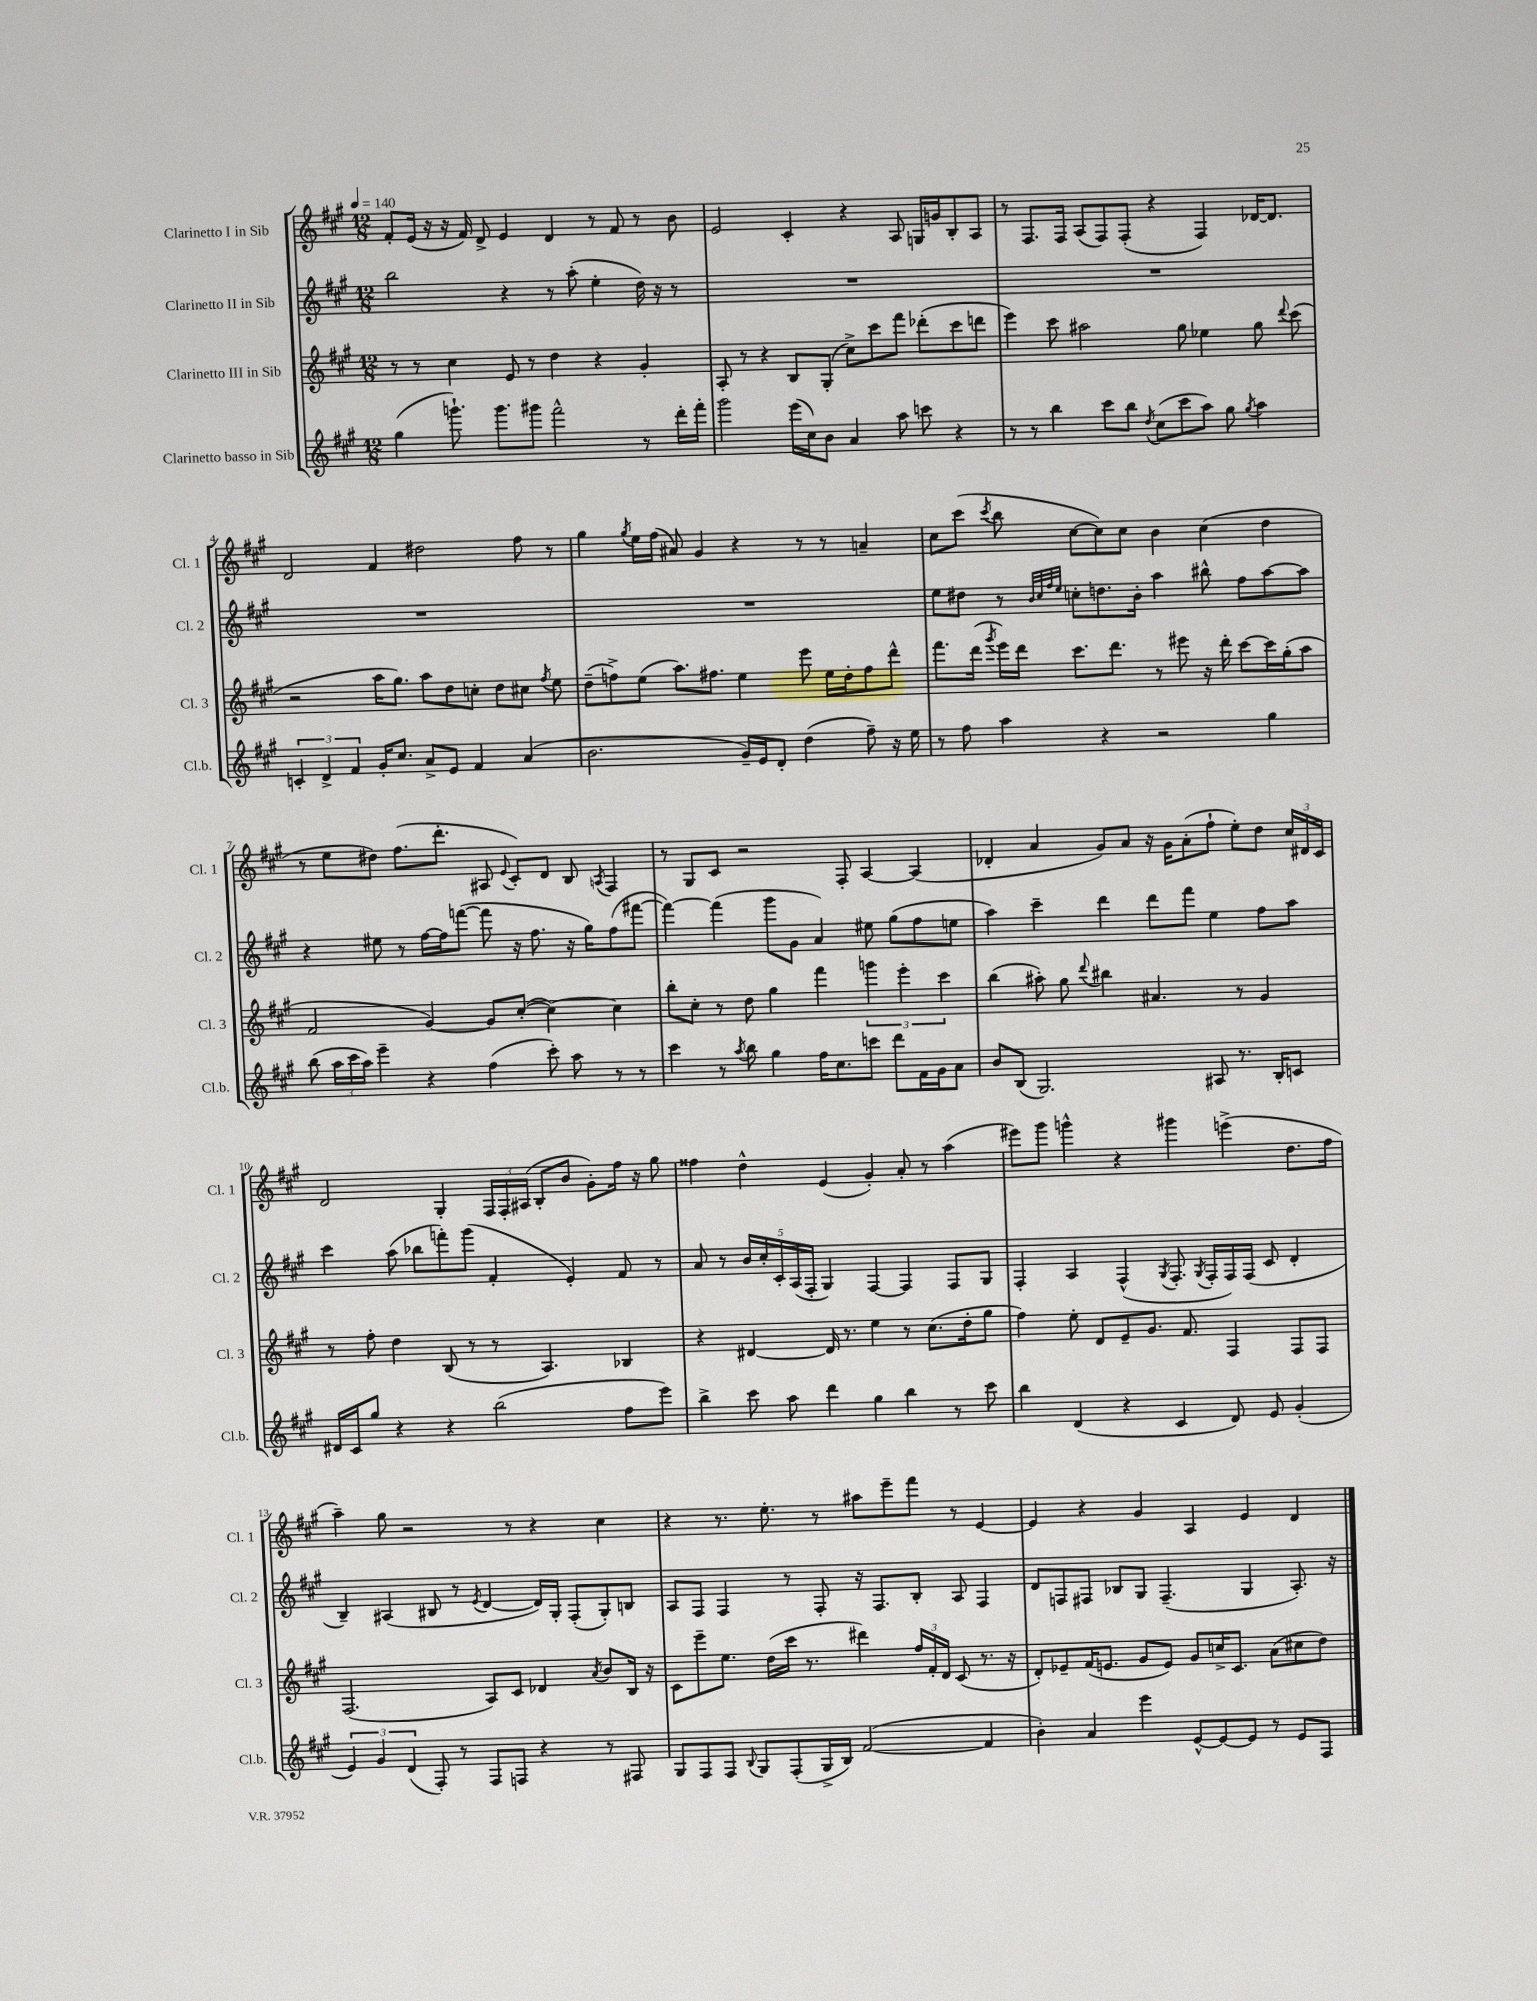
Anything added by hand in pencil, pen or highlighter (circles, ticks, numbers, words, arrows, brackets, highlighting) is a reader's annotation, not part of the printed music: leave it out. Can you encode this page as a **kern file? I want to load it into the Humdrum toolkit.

**kern	**kern	**kern	**kern
*part4	*part3	*part2	*part1
*staff4	*staff3	*staff2	*staff1
*I"Clarinetto basso in Sib	*I"Clarinetto III in Sib	*I"Clarinetto II in Sib	*I"Clarinetto I in Sib
*I'Cl.b.	*I'Cl. 3	*I'Cl. 2	*I'Cl. 1
*clefG2	*clefG2	*clefG2	*clefG2
*k[f#c#g#]	*k[f#c#g#]	*k[f#c#g#]	*k[f#c#g#]
*M12/8	*M12/8	*M12/8	*M12/8
*MM140	*MM140	*MM140	*MM140
=1	=1	=1	=1
(4gg#\	8r	2bb\	8f#'/L
.	8r	.	(16e/Jk
.	.	.	16r
8.gggn`\)	4cc#\	.	16r
.	.	.	16f#/)
.	.	.	8d^/
8.ggg\L	.	.	.
.	8e/	4r	4e/
8ggg#X\J	8r	.	.
2fff#^^\	4dd\	8r	4d/
.	.	(8aa'\	.
.	4r	4ee'\	8r
.	.	.	8f#/
8r	4g#'/	16dd\)	8r
.	.	16r	.
16ddd'\LL	.	8r	8b\
16fff#'\JJ	.	.	.
=2	=2	=2	=2
2ggg#\	8A'/	1.r	2e/
.	8r	.	.
.	4r	.	.
(16eee\LL	8B/L	.	4c#'/
16cc#\J)	.	.	.
8b\J	(8G#'/J	.	.
4a/	8cc#^\L)	.	4r
.	8ccc#\	.	.
8aa\	8fff#\J	.	8A/
8cccn\	(8ddd-X'\L	.	16Gn/LL
.	.	.	16gn/J
4r	8ccc#\	.	8B'/
.	8dddn\J	.	8A/J
=3	=3	=3	=3
8r	4eee\)	1.r	8r
8r	.	.	8.F#/L
4bb\	8ccc#\	.	.
.	.	.	16F#/Jk
.	2aa#X\	.	(8A/L
8ccc#\L	.	.	8F#/)
8bb\J	.	.	(8F#'/J
8qdd/	.	.	.
(8cc#\L	.	.	4r
8ccc#\	8gg#\	.	.
8aa\J)	4ee-X\	.	4F#/)
8gg#\	.	.	.
8qgg#/	.	.	.
4aa\	8gg#\	.	[16d-X/KL
.	.	.	8.d-/J]
.	8qqddd/	.	.
.	(8ccc#\	.	.
!!LO:LB:g=z
=4	=4	=4	=4
6cn'/	2r	1.r	2d/
6d^/	.	.	.
6f#/	.	.	.
16g#'/KL	16aa\KL	.	4f#/
8.cc#/J	8.gg#\J)	.	.
8a^/L	8aa\L	.	2dd#X\
8e/J	8dd\	.	.
4f#/	8ccn'\J	.	.
.	8dd\L	.	.
(4a/	8cc#X\J	.	8ff#\
.	8qff#/	.	.
.	8ee\	.	8r
=5	=5	=5	=5
2.b\	(8dd~\L	1.r	4gg#\
.	8ffn^\)	.	.
.	.	.	8qgg#/
.	(8ee\J	.	16ee\LL
.	.	.	(16ff#\JJ
.	8.aa\L)	.	8a#X/)
.	.	.	4g#/
.	8.ff#X\J	.	.
16g#~/LL)	4ee\	.	4r
16e/J	.	.	.
8d'/J	.	.	.
(4dd\	8eee\	.	8r
.	16ee\LL	.	8r
.	16dd'\J	.	.
8ff#~\)	8ff#\	.	4an~/
16r	8ddd^^\J	.	.
16ee\	.	.	.
=6	=6	=6	=6
8r	8.fff#\L	8ee\L	8cc#\L
8ff#\	.	8dd#X\J	(8ccc#\J
.	(16ddd\Jk	.	.
.	8qggg#/	.	8qccc#/
4aa\	16eee\LL)	8r	8bb\
.	16ddd\JJ	.	.
.	.	32qqb/LLL	.
.	.	32qqcc#/	.
.	.	32qqff#/	.
.	.	32qqee/JJJ	.
.	8.ccc#\L	8ccn'\L	[8cc#\L
4r	.	8.ddn\	8cc#\])
.	8.ddd\J	.	.
.	.	.	8cc#\J
.	.	16b'\Jk	.
2r	8r	4aa\	4b\
.	8eee#X\	.	.
.	16r	8bb#X^^\	(4cc#\
.	16ddd'\	.	.
.	[8ccc#\L	8ff#\L	.
4gg#\	16ccc#\L]	[8aa\	4dd\
.	(16gg#'\J	.	.
.	8aa\J	8aa\J]	.
!!LO:LB:g=z
=7	=7	=7	=7
(8bb\	2f#/	4r	8r
24aa\LL	.	.	8ee\L
24ccc#\	.	.	.
24aa\JJ)	.	.	.
4eee~\	.	8ee#X\	8dd#X\J)
.	.	8r	(8.ff#\L
4r	[4g#/)	[16ff#\LL	.
.	.	16ff#\J]	8.ddd'\J
.	.	([8fffn\J	.
(4ff#\	8g#/L]	8fff\]	8A#X/
.	.	.	8qqe/
.	([8cc#'/J	16r	8c#'/L)
.	.	8.ff#\	.
8ccc#'\)	4cc#\_)	.	8d/J
8aa\	.	16r	8B/
.	.	16gg#\KL)	.
.	.	.	8qAn/
8r	4cc#\]	(8ff#\	4F#/
8r	.	[8fff#X\J	.
=8	=8	=8	=8
4ccc#\	8bb'\L	4fff#\_)	8r
.	8cc#'\J	.	8G#/L
8r	8r	(4fff#\]	8c#/J
8qaa/	.	.	.
8bb\	8dd\	.	2r
4gg#\	4gg#\	8ggg#\L	.
.	.	8g#\J	.
16ff#\KL	4fff#\	4a/)	.
8.cc#\	.	.	.
.	.	.	8F#'/
8cccn\J	6gggn\	8ee#X\	[4A/
8ddd\L	.	(8gg#\L	.
.	6eee'\	.	.
16f#\L	.	8ff#\	(4A/]
16g#\J	.	.	.
.	6ccc#\	.	.
8a\J	.	8een\J	.
=9	=9	=9	=9
8b/L	(4bb\	4aa\)	4d-X'/
(8B/J	.	.	.
2.G#/)	8aa#X'\)	4ccc#~\	4a/
.	8gg#\	.	.
.	8qqddd/	.	.
.	4bb#X\	4ddd\	8g#/L)
.	.	.	8a/J
.	4.a#X/	8ddd\L	16r
.	.	.	16g#\KL
.	.	8fff#\J	(8a'\
8A#X/	.	4ee\	8ff#`\J
8.r	8r	.	8ee'\L)
.	4g#/	8ff#\L	8dd\J
16B'/KL	.	.	.
8cn/J	.	8aa\J	24cc#/LL
.	.	.	24d#X/
.	.	.	24c#/JJ
!!LO:LB:g=z
=10	=10	=10	=10
16d#X/LL	8r	4ccc#\	2d/
16c#/J	.	.	.
8gg#/J	8ff#'\	.	.
4r	4dd\	(8aa\	.
.	.	8bb-X\L	.
4r	(8B/	8fffn'\)	4G#'/
.	8r	(8ggg#\J	.
(2bb\	8r	4f#'/	24F#/LL
.	.	.	24F#'/
.	.	.	(24A#X/JJ
.	4.A/)	.	8B'/L
.	.	4e'/)	8b/J
.	.	.	8g#'\L)
8ff#\L	4B-X/	8f#/	16ff#\Jk
.	.	.	16r
8eee\J)	.	8r	8gg#\
=11	=11	=11	=11
4bb^\	4r	8a/	4ff##X\
.	.	8r	.
8ccc#\	[4d#X/	20b/LL	4dd^^\
.	.	20cc#'/	.
.	.	20c#'/	.
8aa\	.	.	.
.	.	(20A/	.
.	.	20F#'/JJ	.
4ddd\	16d#/]	4G#/)	(4e/
.	8.r	.	.
4gg#\	4ee\	[4F#/	4g#'/)
4bb\	8r	4F#/]	8a'/
.	(8.cc#\L	.	8r
8r	.	8F#/L	(4aa\
.	16dd'\k	.	.
8ccc#\	8gg#\J	8G#/J	.
=12	=12	=12	=12
4bb\	4ff#\)	4F#'/	8eee#X\L)
.	.	.	8ggg#\J
(4d/	8ee'\	4A/	4gggn^^\
.	8d/L	.	.
4r	8e~/	(4F#^^/	4r
.	8.g#/J	.	.
.	.	8qG#/	.
4c#/	.	8.F#'/	4ggg#X\
.	8.f#/	.	.
.	.	8qG#/	.
.	.	16F#'/LL	.
8d/)	4F#/	16F#/)	(4eeen^\
.	.	(16F#/JJ	.
8e/	.	8c#/	.
(4g#'/	8F#/L	4d'/	8.dd\L
.	8F#/J	.	.
.	.	.	16ff#\Jk
!!LO:LB:g=z
=13	=13	=13	=13
6e/)	(2.F#/	4B~/)	4aa~\)
6g#/	.	.	.
.	.	(4A#X/	8gg#\
(6d/	.	.	.
.	.	.	2r
8F#'/)	.	8B#X/	.
8r	.	8r	.
.	.	8qe/	.
8F#/L	8A/L)	[4d/	.
8Fn/J	8c#/J	.	8r
4r	4d-X/	16d/LL])	4r
.	.	16G#'/JJ	.
.	.	(8F#'/L	.
.	8qa/	.	.
8r	8b/L	8G#'/)	4cc#\
8F#X/	16B/Jk	8Bn/J	.
.	16r	.	.
=14	=14	=14	=14
8G#/L	8c#\L	8A/L	4r
8F#/	8eee~\	8F#/J	.
8F#/J	8.ee\J	4F#/	8.r
8qqB/	.	.	.
8G#/L	.	.	.
.	(16dd\LL	.	8.ee'\
(8F#'/	16ccc#\JJ	8r	.
.	8.r	.	.
16G#^/L	.	8F#'/	8r
16B/JJ)	.	.	.
([2f#/	4ddd#X\)	16r	8aa#X\L
.	.	8.F#/L	.
.	.	.	8eee~\
.	24ff#/LL	8B'/J	8fff#\J
.	24f#'/	.	.
.	24d/JJ	.	.
.	(8c#/	8A/	8r
4f#/]	8.r	4F#/	[4e/
.	16r	.	.
=15	=15	=15	=15
4b'\)	8d'/L)	8d/L	4e/]
.	8e-X~/	8Fn/	.
4a/	(16f#/K	8F#X/J	4r
.	8.en/J	.	.
.	.	8B-X/L	.
4eee\	8g#/L	8G#/J	4g#/
.	8e/J)	(4.F#~/	.
[8e^^/L	8g#/L	.	4A/
8e/_	16ccn^/K	.	.
.	8.c#/J	.	.
8e/J]	.	4G#/	4e/
8r	(8a\L	.	.
8e/L	8cc#X\	8.A'/)	4d/
8F#/J	8dd\J)	.	.
.	.	16r	.
==	==	==	==
*-	*-	*-	*-
